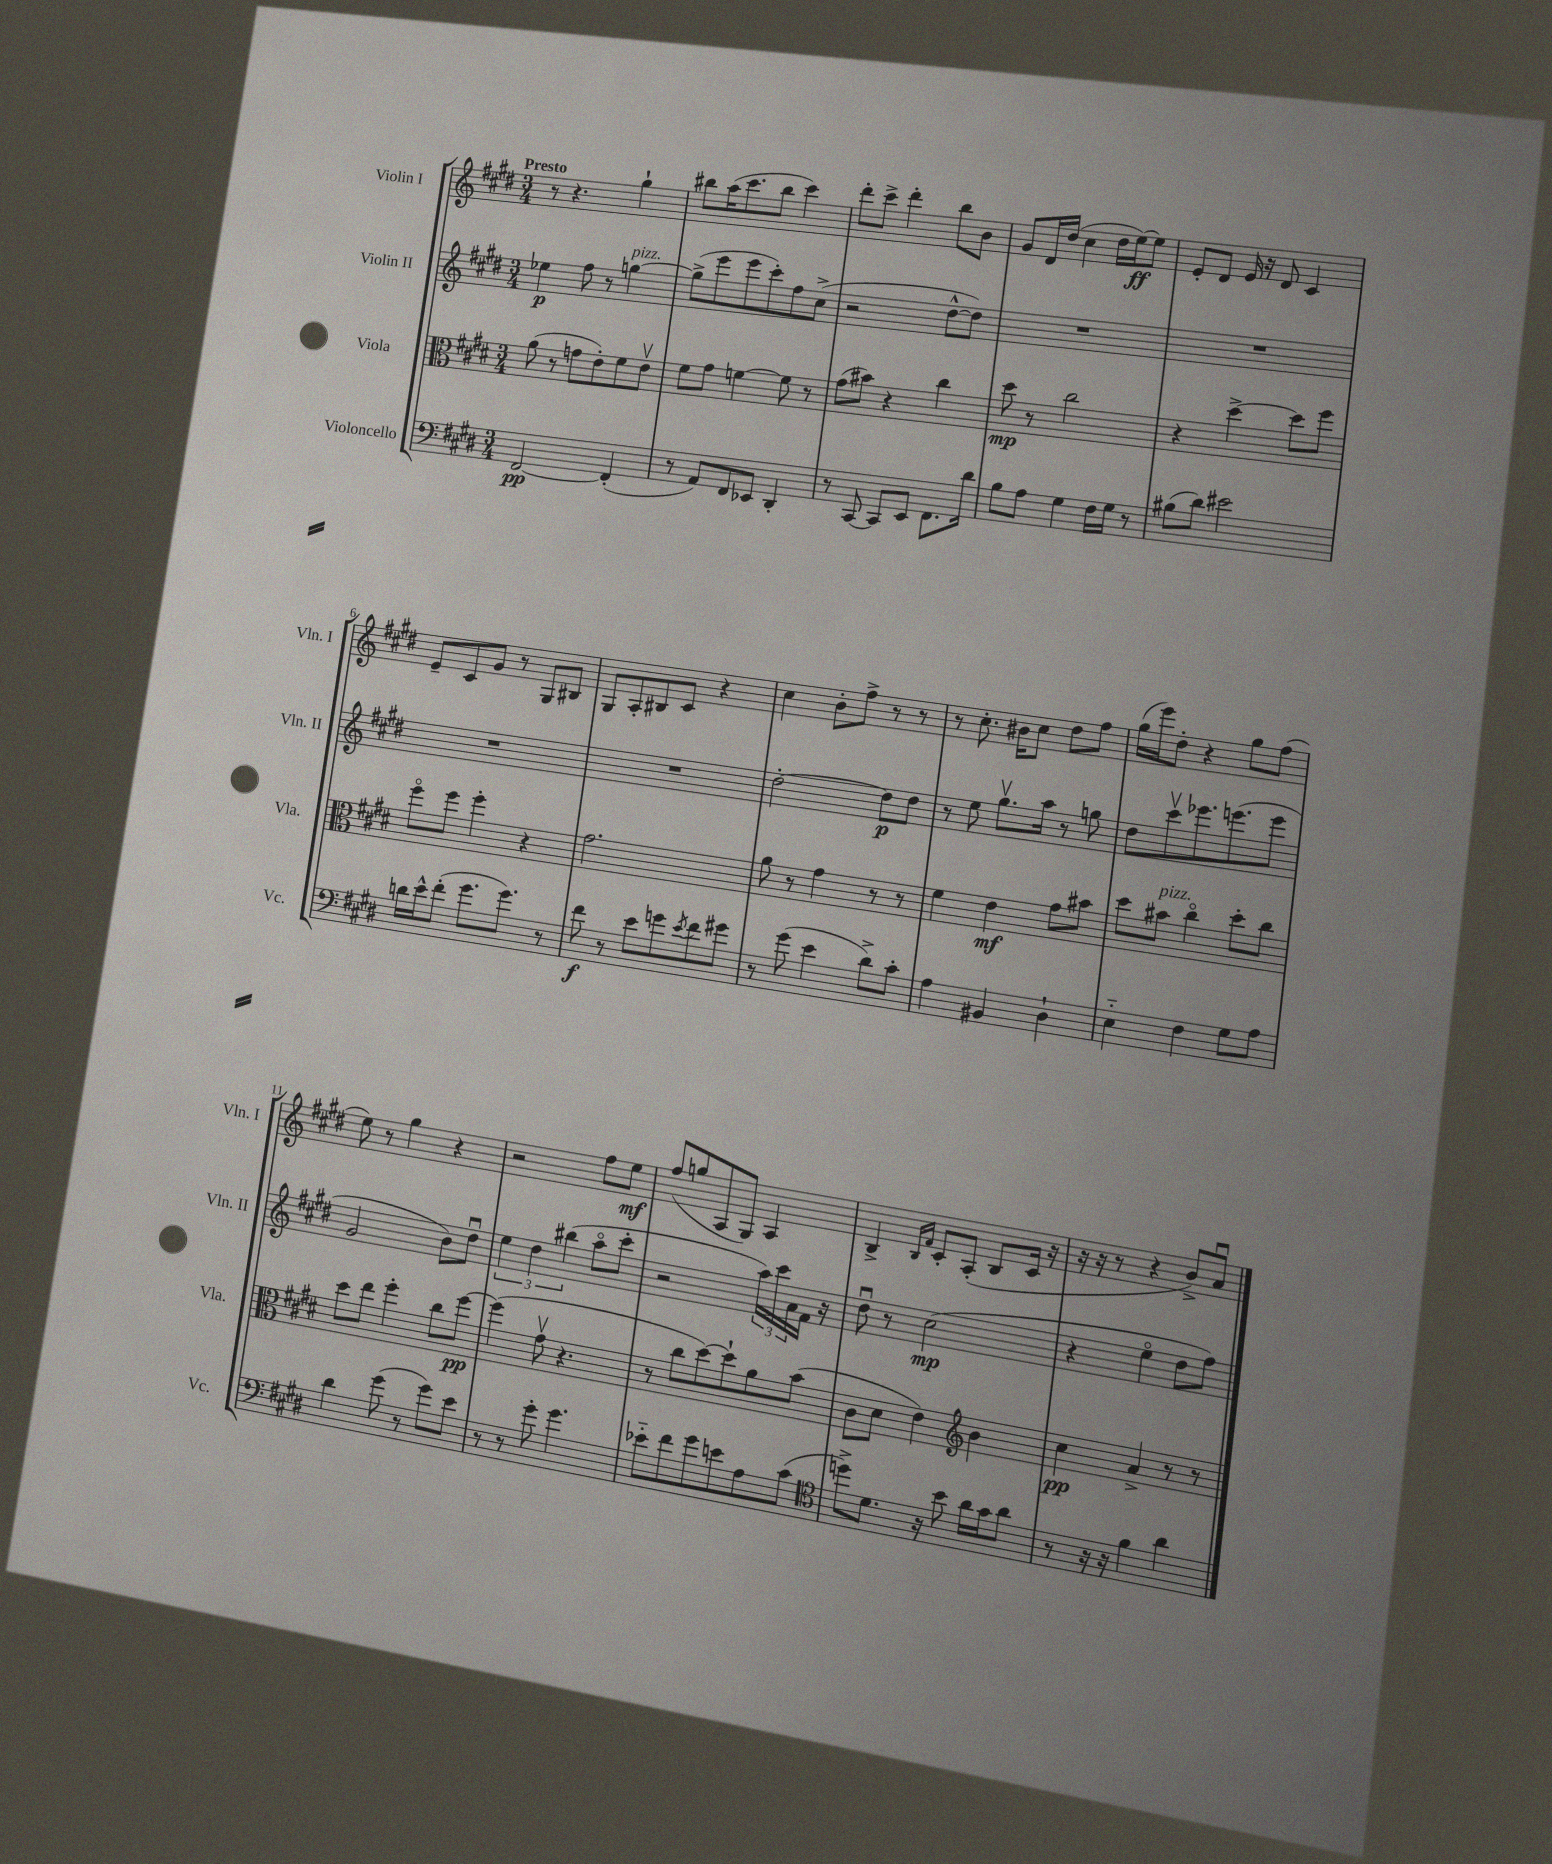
<<
\new StaffGroup <<
\new Staff = "s0" \with { instrumentName = "Violin I" shortInstrumentName = "Vln. I" } {
    \clef treble \key e \major \numericTimeSignature \time 3/4 \tempo "Presto"
    r8 r4. gis''4-! |
    bis''8 a''16( cis'''8. bis''8 cis'''4) |
    dis'''8-. cis'''8-> dis'''4-. b''8 b'8 |
    gis'8 dis'16 dis''16( cis''4 dis''16 e''16~\ff) e''8 |
    e'8-. dis'8 e'16 r16 dis'8 cis'4 |
    e'8-- cis'8 gis'8 r8 gis8 bis8 |
    gis8 a8-. bis8 cis'8 r4 |
    cis''4 b'8-. fis''8-> r8 r8 |
    r8 cis''8.-. bis'16 cis''8 dis''8 fis''8 |
    gis''16( e'''16) dis''8-. r4 gis''8 fis''8( |
    e''8) r8 gis''4 r4 |
    r2 fis''8 e''8\mf |
    fis''8( g''8 a8 gis8) a4 |
    b4-> \grace { b16 fis'16 } cis'8-. a8-.( b8 cis'16 r16 |
    r16 r16 r8 r4 b'8->) a'8\downbow \bar "|." |
}
\new Staff = "s1" \with { instrumentName = "Violin II" shortInstrumentName = "Vln. II" } {
    \clef treble \key e \major \numericTimeSignature \time 3/4
    ees''4\p fis''8 r8 g''4~^\markup { \italic "pizz." } |
    g''8->( e'''8 e'''8 cis'''8-.) fis''8 cis''8->( |
    r2 dis''8~-^ dis''8) |
    R2. |
    R2. |
    R2. |
    R2. |
    dis''2~-. dis''8\p dis''8 |
    r8 e''8 gis''8.\upbow a''16 r8 g''8 |
    dis''8 cis'''8\upbow ees'''8. e'''8.( e'''8 |
    gis'2 b'8) dis''8\downbow |
    \tuplet 3/2 { e''4 dis''4 bis''4( } a''8\flageolet cis'''8-. |
    r2 \tuplet 3/2 { a''16) cis'''16 a'16 } fis'16 r16 |
    dis''8\downbow r8 cis''2\mp( |
    r4 e''4\flageolet dis''8 fis''8) \bar "|." |
}
\new Staff = "s2" \with { instrumentName = "Viola" shortInstrumentName = "Vla." } {
    \clef alto \key e \major \numericTimeSignature \time 3/4
    a'8( r8 g'8 e'8-.) fis'8 e'8\upbow |
    fis'8 gis'8 f'4~ f'8 r8 |
    gis'8( bis'8) r4 cis''4 |
    dis''8\mp r8 cis''2 |
    r4 dis''4~-> dis''8 fis''8 |
    fis''8\flageolet fis''8 fis''4-. r4 |
    gis'2. |
    a'8 r8 gis'4 r8 r8 |
    fis'4 e'4\mf gis'8 bis'8 |
    dis''8 bis'8^\markup { \italic "pizz." } cis''4\flageolet dis''8-. cis''8 |
    dis''8 e''8 fis''4-. cis''8 fis''8~\pp |
    fis''4( gis'8\upbow r4. |
    r8 cis''8 dis''8~) dis''8-! a'8 b'8( |
    cis'8 dis'8 e'4) \clef treble b'4 |
    cis''4\pp a'4-> r8 r8 \bar "|." |
}
\new Staff = "s3" \with { instrumentName = "Violoncello" shortInstrumentName = "Vc." } {
    \clef bass \key e \major \numericTimeSignature \time 3/4
    fis,2~\pp fis,4-.( |
    r8 a,8) fis,8 ees,8 dis,4-. |
    r8 cis,8~ cis,8 e,8 fis,8. dis'16 |
    b8 a8 gis4 fis16 gis16 r8 |
    bis8( dis'8) eis'2 |
    d'16 e'16-^ fis'8-.( gis'8. gis'8.) r8 |
    fis'8\f r8 e'8 g'8 \acciaccatura { e'8 } fis'8 gis'8 |
    r8 gis'8( e'4 dis'8->) cis'8-. |
    a4 bis,4 dis4-! |
    e4-_ fis4 gis8 a8 |
    dis'4 gis'8( r8 gis'8) e'8 |
    r8 r8 gis'8-. gis'4. |
    ees'8-_ fis'8 gis'8 e'8 a8 cis'8( |
    \clef tenor d''8->) dis'8. r16 b'8 a'16 gis'16 a'8 |
    r8 r16 r16 fis'4 a'4 \bar "|." |
}
>>
>>
